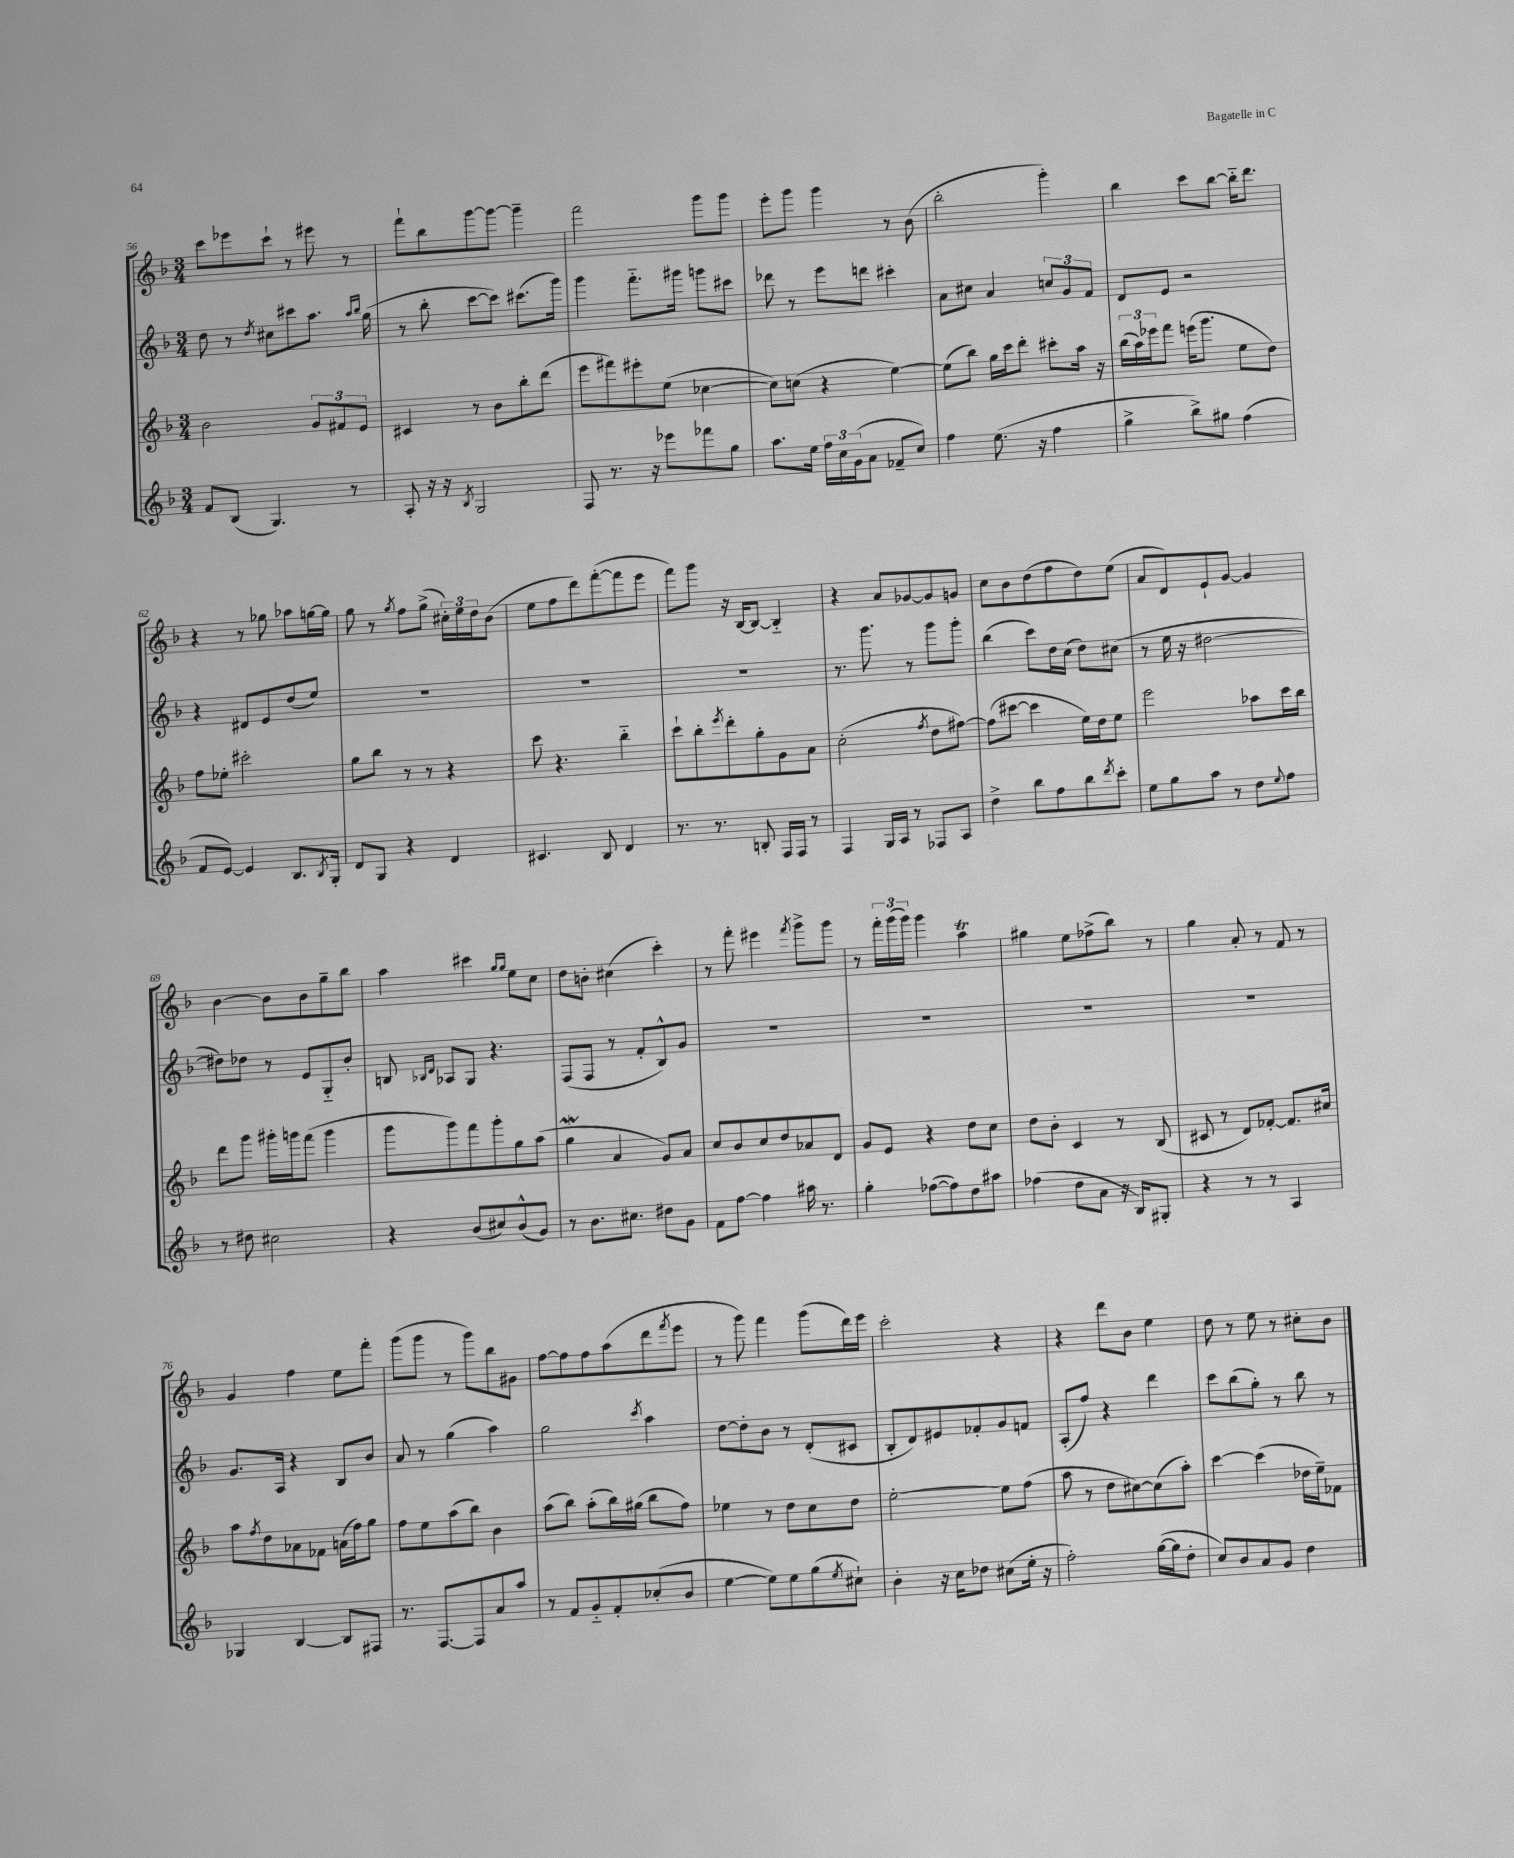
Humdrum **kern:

**kern	**kern	**kern	**kern
*staff4	*staff3	*staff2	*staff1
*clefG2	*clefG2	*clefG2	*clefG2
*k[b-]	*k[b-]	*k[b-]	*k[b-]
*M3/4	*M3/4	*M3/4	*M3/4
8f	2b-	8dd	8ccc
(8B-	.	8r	8eee-
.	.	8qdd	.
4.G)	.	8cc#	8ccc`
.	.	8ccc#	8r
.	12g	8.aa	8eee#
.	12f#	.	.
8r	.	.	8r
.	12e	.	.
.	.	16qqaa	.
.	.	16qqbb-	.
.	.	(16gg	.
=	=	=	=
8A'	4c#	8r	8fff`
16r	.	8bb-'	8bb-
16r	.	.	.
8qB-	.	.	.
2G	8r	[8ccc	[8ggg
.	8b-	8ccc])	8ggg_
.	8bb-'	(8.ccc#	4ggg~]
.	(8ddd	.	.
.	.	16ggg)	.
=	=	=	=
8F	8eee	4ggg	2fff
8.r	8fff#)	.	.
.	8eee#'	8.fff'~	.
16r	.	.	.
8eee-	(8ee	.	.
.	.	16ggg#	.
8fff-	[4cc-	8ggg	8ggg
8gg	.	8ccc#	8ggg
=	=	=	=
8.aa	8cc-])	8ddd-	8eee'
.	(8cc	8r	8ggg
16ee	.	.	.
24ff	4r	8eee	4ggg
24cc	.	.	.
(24g	.	.	.
8a	.	8ddd	.
8f-~	[4ee)	4ccc#'	8r
8cc)	.	.	(8b-
=	=	=	=
4ff	(8ee]	8a	2bb-'
.	8bb-)	8cc#	.
(8.ee	16gg	4a	.
.	16ccc	.	.
.	8ddd'	.	.
16r	.	.	.
4ff	8ccc#'	12cc	4ggg')
.	.	12g	.
.	16aa	.	.
.	.	12f	.
.	16r	.	.
=	=	=	=
4gg^	(24bb-	8d	4bb-
.	24aa)	.	.
.	24eee-	.	.
.	8fff	8e	.
8bb-^)	(16eee	2r	8ccc
.	8.ggg	.	.
8gg#	.	.	[8bb-
(4ff	8ee	.	16bb-'~]
.	.	.	8.ddd
.	8dd)	.	.
=	=	=	=
8f	8ff	4r	4r
[8e)	8ee-'	.	.
4e]	2ccc#'	8d#	8r
.	.	8e	8gg-
8.B-	.	(8dd	8aa-
.	.	8ee)	[16gg
8qB-	.	.	.
16G'	.	.	16gg]
=	=	=	=
8d	8gg	2.r	8gg
8G	8bb-	.	8r
.	.	.	8qgg
4r	8r	.	8ff
.	8r	.	(8gg^
4d	4r	.	24cc#')
.	.	.	24ee
.	.	.	24dd
.	.	.	(8b-
=	=	=	=
4.c#	8ccc	2.r	8ee
.	4.r	.	8ff
.	.	.	8ddd)
8B-	.	.	([8fff'
4d	4bb-'~	.	8fff]
.	.	.	8eee
=	=	=	=
8.r	8ccc`	2.r	8fff)
.	8bb-'	.	8ggg
8.r	.	.	.
.	8qeee	.	.
.	8ddd'	.	16r
.	.	.	[16B-
8B'	8gg'	.	8B-_
16F	8g	.	4B-'~]
16F	.	.	.
8r	8a	.	.
=	=	=	=
4F	(2cc'	8.r	4r
.	.	8.ggg	.
16G	.	.	8a
16A	.	.	.
8r	.	8r	[8g-
.	8qff	.	.
8F-	8dd	8ggg	8g-]
8A	[8ff#)	8ggg'	8g
=	=	=	=
4dd^	(8ff#]	(4bb-	8cc
.	[8ccc#	.	8b-
8bb-	4ccc#]	8ccc)	(8dd
8ff	.	16dd	8ff
.	.	(16cc	.
8bb-	16ee)	8dd)	8dd)
.	16dd	.	.
8qddd	.	.	.
8ccc'	8ee	(8cc#	(8ee
=	=	=	=
8ee	2eee	8r	8a
8gg	.	16ee	8d)
.	.	16r	.
8aa	.	[2dd#	8e`
8r	.	.	[8g
8dd	8aa-	.	4g]
8qqee	.	.	.
8ff	16ccc	.	.
.	16bb-	.	.
=	=	=	=
8r	8ddd	8dd#])	[4b-
8dd#	8ggg	8dd-	.
2cc#	16ggg#'	8r	8b-]
.	16ggg	.	.
.	(8fff	8e	8b-
.	4ggg	8G'~	8gg~
.	.	8b-'	8bb-
=	=	=	=
4r	8ggg	8B	4aa
.	.	16qqB-	.
.	.	16qqd	.
.	8ggg)	8A-	.
(8b-	8fff	8G	4ccc#
8cc#)	8ggg'	4.r	.
.	.	.	16qqgg
.	.	.	16qqgg
(8b-^^	8gg	.	8ee
8g)	(8aa	.	8cc
=	=	=	=
8r	4gg	(8F	8dd
8.b-	.	8F	8b'
.	4a	8r	(4cc#
8.cc#	.	.	.
.	.	8f'	.
8dd#	8g)	8B-^^)	4ccc')
8g	8a	8g	.
=	=	=	=
8f	8cc	2.r	8r
[8ff	8b-	.	8fff'
4ff]	8cc	.	4eee#
.	8dd	.	.
.	.	.	8qfff
16aa#	8a-	.	8ggg^
8.r	.	.	.
.	8d	.	8ggg
=	=	=	=
4gg'	8g	2.r	8r
.	8e	.	24fff'
.	.	.	(24ggg
.	.	.	24ggg)
([8ff-	4r	.	4ggg
8ff-])	.	.	.
8dd	8dd	.	4aa
8aa#	8cc	.	.
=	=	=	=
(4ff-	8dd	2.r	4gg#
.	8b-'	.	.
8dd	4c	.	8ee
8a	.	.	(8ff-^
16r	8r	.	8bb-)
16B-)	.	.	.
8G#'	(8B-	.	8r
=	=	=	=
4r	8c#	2.r	4gg
.	8r	.	.
8r	8d)	.	8a'
8r	[8f-'	.	8r
4A	8.f-]	.	8f
.	.	.	8r
.	16cc#	.	.
=	=	=	=
4G-	8aa	8.g	4g
.	8qff	.	.
.	8dd	.	.
.	.	16A	.
[4B-	8a-	4r	4ff
.	8f-	.	.
8B-]	(16a	8B-	8ee
.	16ff)	.	.
8F#	8gg	8b-	8fff'
=	=	=	=
8.r	8ff	8a	(8ggg
.	8ee	8r	8ggg
[8.F	.	.	.
.	(8aa	(4gg	8r
8F]	8bb-)	.	8ggg)
8a	4b-	4aa)	8bb-
8aa	.	.	8g#
=	=	=	=
8r	(8aa	2gg	[8ff
8f	8bb-)	.	8ff]
8g'~	(8aa'	.	8ff
8f'	16bb-)	.	(8aa
.	(16gg#	.	.
.	.	8qccc	.
(8cc-'	8bb-	4aa	8ddd
.	.	.	8qfff
8b-	8ff)	.	8eee
=	=	=	=
[4ee	4ee-	[8dd	8r
.	.	8dd']	8ggg)
8ee])	8r	8b-	4fff
8ee	8dd	8r	.
(8gg	8cc	(8d'	(8ggg
8qee	.	.	.
8cc#`)	8dd	8c#	16ddd)
.	.	.	16eee
=	=	=	=
4b-'	[2ee'	8B-'	2ccc'
.	.	8d)	.
16r	.	8e#	.
16cc	.	.	.
8dd-	.	8f-'	.
(8cc#	8ee]	8g	4r
16ee'	(8ff	8f	.
16r	.	.	.
=	=	=	=
2ff')	8aa	(8A'	4r
.	8r	8ff)	.
.	8dd	4r	8ddd
.	[8cc#)	.	8b-
([16gg	(8cc#]	4ddd	4ee
16gg]	.	.	.
8dd'	8aa')	.	.
=	=	=	=
8cc)	[4ccc	8ccc	8dd
8b-	.	(8bb-	8r
8a	(4ccc]	8gg')	8ee
8g	.	8r	8r
4dd	16dd-	8bb-	8cc#'
.	16ee~)	.	.
.	8f-	8r	8b-
==	==	==	==
*-	*-	*-	*-
